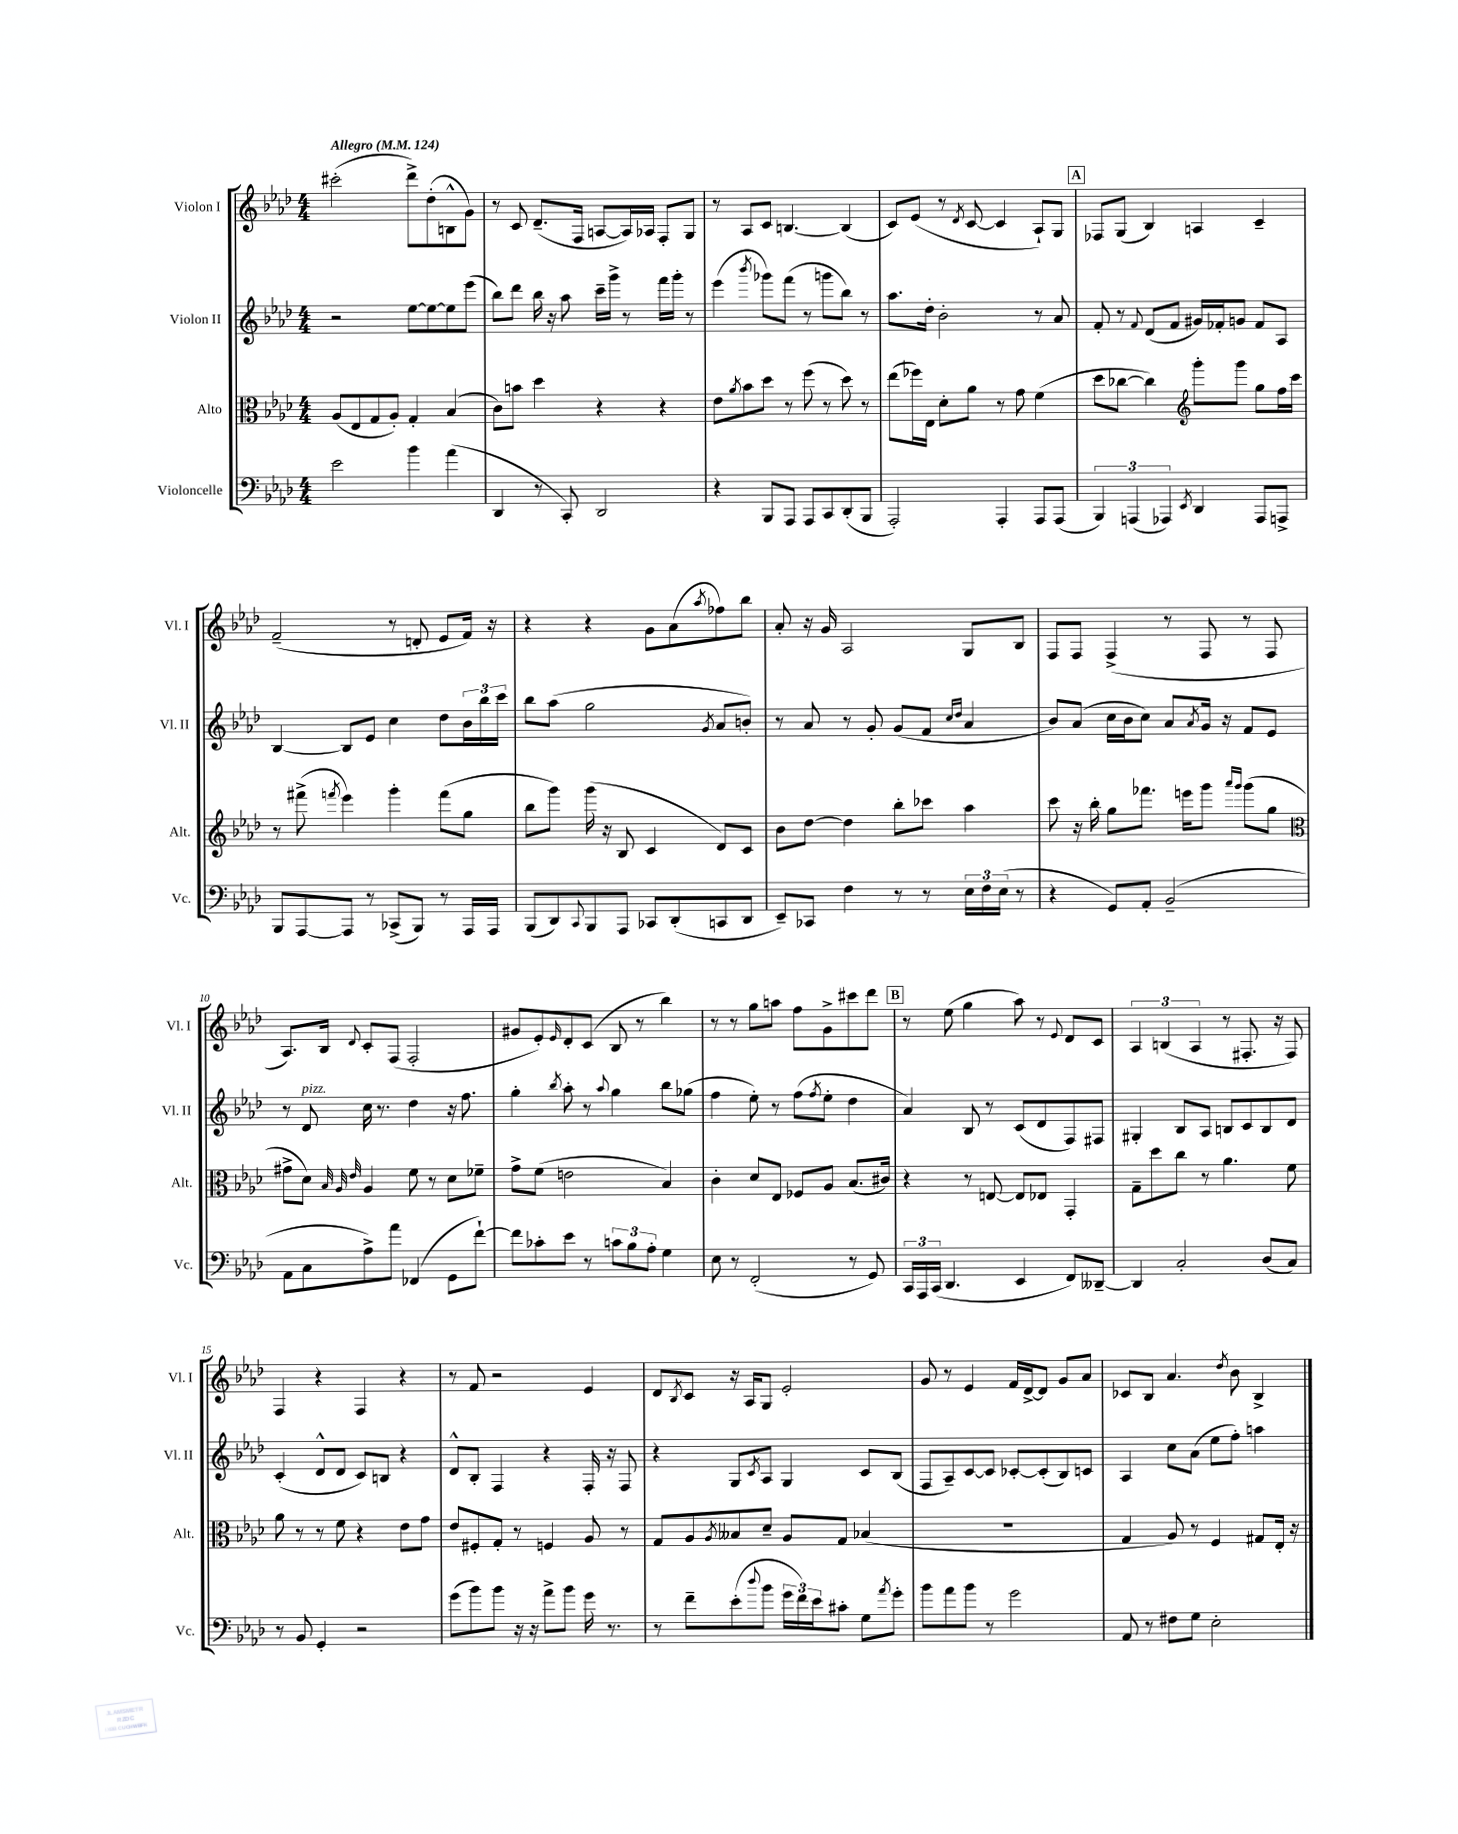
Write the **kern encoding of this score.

**kern	**kern	**kern	**kern
*staff4	*staff3	*staff2	*staff1
*clefF4	*clefC3	*clefG2	*clefG2
*k[b-e-a-d-]	*k[b-e-a-d-]	*k[b-e-a-d-]	*k[b-e-a-d-]
*M4/4	*M4/4	*M4/4	*M4/4
*MM124	*MM124	*MM124	*MM124
2e-	(8A-	2r	(2ccc#'
.	8E-	.	.
.	8G	.	.
.	8A-')	.	.
4b-	4G'	[8ee-	8ddd-^)
.	.	8ee-_	(8dd-'
(4a-	(4B-	8ee-]	8B^^
.	.	(8eee-	8g)
=	=	=	=
4DD-	8c)	8bb-)	8r
.	8b	8ddd-	8c
8r	4dd-	16bb-	(8.d-~
.	.	16r	.
8CC')	.	8aa-	.
.	.	.	16F
2DD-	4r	16ccc~	[8A
.	.	16ggg^	.
.	.	8r	16A])
.	.	.	16A-
.	4r	16fff	8F'
.	.	16ggg'	.
.	.	8r	8G
=	=	=	=
4r	8e-	(4eee-	8r
.	8qa-	.	.
.	8b-	.	8A-
.	.	8qbbb-	.
8BBB-	8dd-	8ggg-)	8c
8AAA-	8r	(8fff	[4.B
8AAA-	(8ff	8r	.
8CC	8r	8ggg	.
(8DD-'	8dd-)	8bb-)	(4B]
8BBB-	8r	8r	.
=	=	=	=
2AAA-')	(8ee-	8.aa-	8c)
.	16ff-)	.	(8e-
.	16E-	16dd-'	.
.	8d-'	2b-'	8r
.	.	.	8qd-
.	8a-	.	[8c
4AAA-'	8r	.	4c]
.	8g	.	.
8AAA-	(4f	8r	8A-`)
(8AAA-	.	8a-	8G
=	=	=	=
6BBB-)	8dd-	8f'	8F-
.	[8cc-	8r	(8G
(6AAA	.	.	.
.	.	8qqf	.
.	4cc-])	(8d-	4B-)
6AAA-)	.	.	.
.	.	8f	.
*	*clefG2	*	*
8qEE-	.	.	.
4DD-	8ggg'	16g#)	4A
.	.	16f-'	.
.	8ggg	8g	.
8AAA-	8gg	8f-	4c~
8AAA^	16ff	8A-	.
.	16ccc	.	.
=	=	=	=
8BBB-	8r	[4B-	(2f~
[8AAA-	(8fff#^	.	.
.	8qfff	.	.
8AAA-]	4eee-)	8B-]	.
8r	.	8e-	.
(8CC-^	4ggg'	4cc	8r
8BBB-)	.	.	8d'
8r	(8fff	8dd-	8e-
16AAA-	8gg	24b-	16f)
.	.	24bb-	.
16AAA-	.	.	16r
.	.	24ccc	.
=	=	=	=
(8BBB-	8bb-	8bb-	4r
8DD-)	8ggg)	(8aa-	.
8qqCC	.	.	.
8BBB-	(16ggg	2gg	4r
.	16r	.	.
8AAA-	8B-	.	.
8CC-	4c	.	8g
(8DD-'	.	.	(8a-
.	.	8qg	8qaa-
8CC	8d-)	8a-	8ff-)
8DD-	8c	8b')	8bb-
=	=	=	=
8EE-~)	8b-	8r	8a-'
8CC-	[8dd-	8a-	16r
.	.	.	16g
4F	4dd-]	8r	2A-
.	.	8g'	.
8r	8bb-'	(8g	.
8r	8ccc-	8f	.
.	.	16qqcc	.
.	.	16qqdd-	.
24E-	4aa-	4a-	8G
24F	.	.	.
(24E-	.	.	.
8r	.	.	8B-
=	=	=	=
4r	8ccc	8b-)	8F
.	16r	(8a-	8F
.	16bb-'	.	.
8GG)	8gg	16cc	(4F^
.	.	16b-	.
8AA-'	8.fff-	8cc)	.
(2BB-~	.	8a-	8r
.	16eee	.	.
.	.	8qa-	.
.	8ggg	16g	8F
.	.	16r	.
.	16qqaaa-	.	.
.	16qqggg	.	.
.	(8ggg	8f	8r
.	8gg	8e-	8F
=	=	=	=
*	*clefC3	*	*
8AA-	8g#^	8r	8.A-)
8C	8d-)	8d-	.
.	.	.	16B-
.	32qqB-	.	.
.	32qqA-	.	.
.	32qqe-	.	8qqd-
8A-^)	4A-	16cc	8c'
.	.	8.r	.
8a-	.	.	(8F
(4FF-	8f	4dd-	2F'
.	8r	.	.
8GG	8d-	16r	.
.	.	8.ff	.
[8f`)	8f-~	.	.
=	=	=	=
8f]	8g^	4gg'	8g#
8c-'	(8f	.	8e-')
.	.	8qbb-	16qqe-
8e-	2e	8aa-'	8d-'
8r	.	8r	(8c
.	.	8qqaa-	.
12c	.	4gg	8B-
12B-	.	.	.
.	.	.	8r
12A-'	.	.	.
4G	4B-)	8bb-	4bb-)
.	.	(8gg-	.
=	=	=	=
8E-	4c'	4ff	8r
8r	.	.	8r
(2FF'	8d-	8ee-')	8gg
.	8E-	8r	8aa
.	8F-	(8ff	8ff
.	.	8qff	.
.	8A-	8ee-'	8g^
8r	(8.B-	4dd-	8ccc#
8GG)	.	.	8ddd-
.	16c#)	.	.
=	=	=	=
24CC	4r	4a-)	8r
24AAA-	.	.	.
(24CC	.	.	.
4.DD-	.	.	(8ee-
.	8r	8B-	4gg
.	[8E	8r	.
4EE-	8E]	(8c	8aa-)
.	8E-	8d-	8r
.	.	.	8qqe-
8FF)	4GG'	8F)	8d-
[8DD--~	.	8F#	8c
=	=	=	=
4DD--]	8G~	4G#'	6A-
.	8dd-	.	.
.	.	.	(6B
2C'	8cc	8B-	.
.	.	.	6A-
.	8r	8A-	.
.	4.a-	8B	8r
.	.	8c	8.F#'
(8D-	.	8B	.
.	.	.	16r
8C)	8f	8d-	8F#)
=	=	=	=
8r	8a-	(4c'	4F
8BB-	8r	.	.
4GG'	8r	8d-^^	4r
.	8f	8d-	.
2r	4r	8c)	4F
.	.	8B	.
.	8e-	4r	4r
.	8g	.	.
=	=	=	=
(8g	8e-	8d-^^	8r
8b-)	8F#'	8B-'	8f
8b-	8G'	4F	2r
16r	8r	.	.
16r	.	.	.
8a-^	4F	4r	.
8b-	.	.	.
16g	8A-	16F'	4e-
8.r	.	16r	.
.	8r	8F	.
=	=	=	=
8r	8G	4r	8d-
.	.	.	8qB-
8f~	8A-	.	8c
.	8qA-	.	.
(8e-'	8B--	8G	16r
.	.	.	16A-
8qqdd-	.	8qc	.
8b-	8d-~	8A-	8G
24g	8A-	4G	2e-'
24f)	.	.	.
24e-	.	.	.
8c#'	8G	.	.
8G	(4B-	8c	.
8qa-	.	.	.
8g'	.	(8B-	.
=	=	=	=
8b-	1r	8F	8g
8a-	.	8A-~)	8r
8b-	.	[8c	4e-
8r	.	8c]	.
2g	.	[8c-'	16f
.	.	.	[16d-^
.	.	(8c-']	8d-]
.	.	8B-)	8g
.	.	8c	8a-
=	=	=	=
8AA-	4G	4A-	8c-
8r	.	.	8B-
8F#	8A-)	8cc	4.a-
8G	8r	(8a-	.
2E-'	4F	8ee-	.
.	.	.	8qdd-
.	.	8ff')	8b-
.	8G#	4aa	4B-^
.	16E-'	.	.
.	16r	.	.
==	==	==	==
*-	*-	*-	*-
